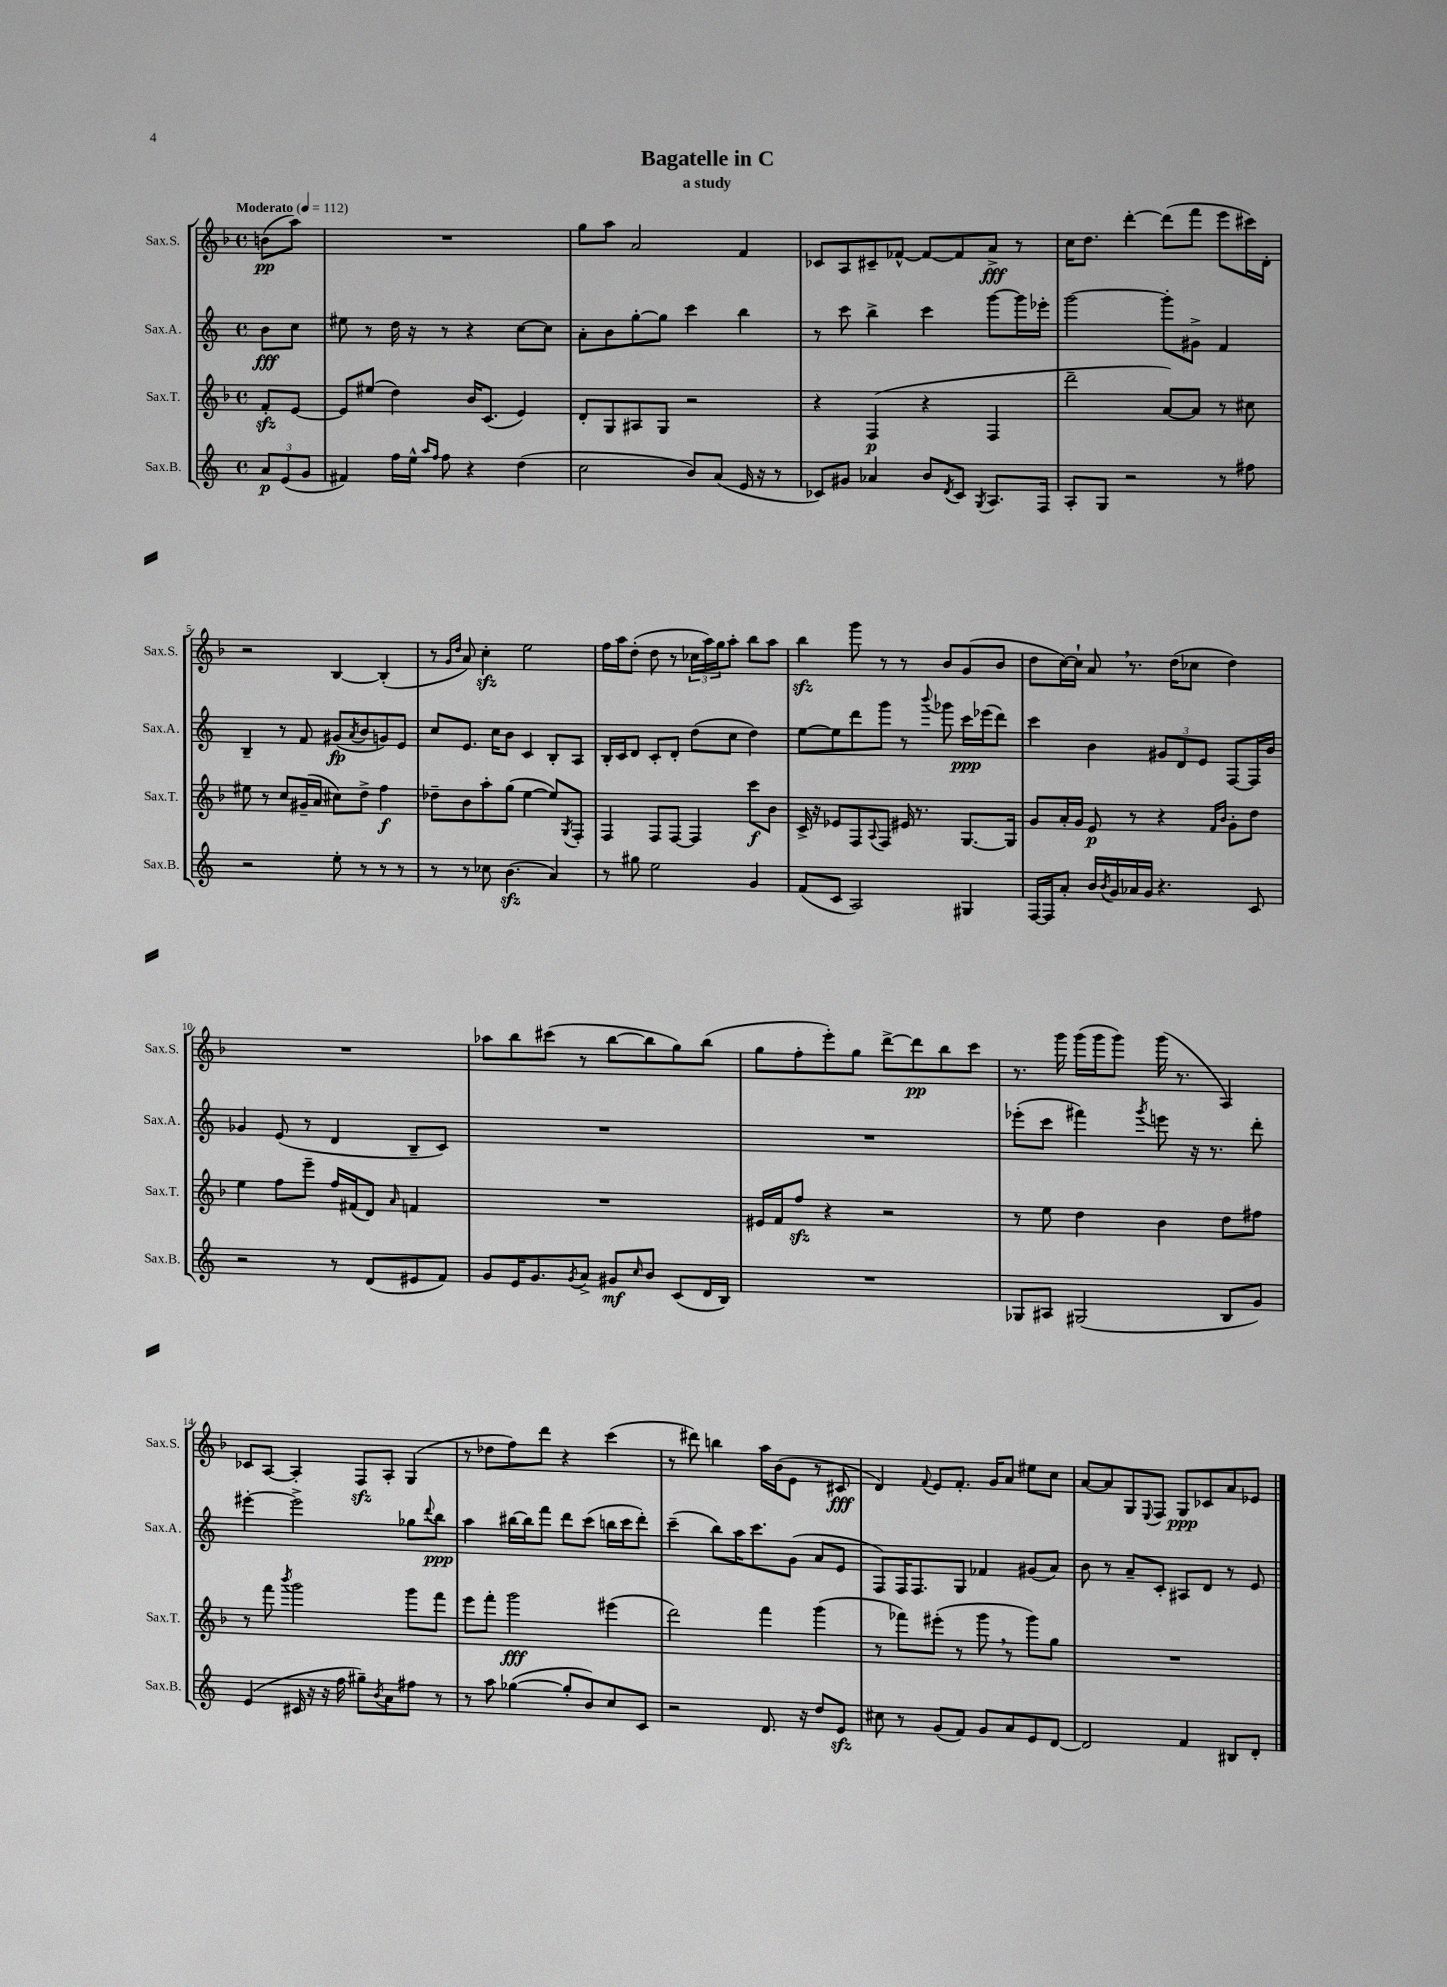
\header { title = "Bagatelle in C" subtitle = "a study" }
<<
\new StaffGroup <<
\new Staff = "s0" \with { instrumentName = "Sax.S." shortInstrumentName = "Sax.S." } {
    \clef treble \key f \major \defaultTimeSignature \time 4/4 \partial 4 \tempo "Moderato" 4 = 112
    b'8\pp( a''8) |
    R1 |
    g''8 a''8 a'2 f'4 |
    ces'8 a8 cis'8-- fes'8~-^ fes'8~ fes'8 a'8->\fff r8 |
    c''16 d''8. d'''4~-. d'''8( f'''8 e'''8 cis'''16) d'16-. |
    r2 bes4~ bes4-.( |
    r8 \grace { g'16 d''16 } a'8) c''4-.\sfz e''2 |
    f''16 a''16 d''8-.( d''8 r8 \tuplet 3/2 { ces''16 a''16) g''16 } a''8-. bes''8 a''8 |
    bes''4\sfz g'''8 r8 r8 bes'8 g'8( bes'8 |
    d''8 c''16~) c''16-! a'8 \breathe r8. d''16( ces''8 d''4) |
    R1 |
    aes''8 bes''8 cis'''8( r8 bes''8~ bes''8 g''8) bes''8( |
    g''8 f''8-. e'''8-.) g''8 d'''8~-> d'''8\pp bes''8 c'''8 |
    r8. g'''16 g'''16( g'''16 g'''8) g'''16( r8. a4) |
    ces'8 a8~ a4-. f8\sfz a8-. g4( |
    r8 des''8 f''8) d'''8 r4 c'''4( |
    r8 dis'''8) b''4 a''16 bes'16( e'8 r8 cis'8\fff |
    d'4) \appoggiatura { f'8 } e'8 f'8.-. g'16 a'8 eis''8 c''8 |
    a'8~ a'8 g8 \appoggiatura { e8 } f8 g8\ppp ces'8 a'8 ees'8 \bar "|." |
}
\new Staff = "s1" \with { instrumentName = "Sax.A." shortInstrumentName = "Sax.A." } {
    \clef treble \key c \major \defaultTimeSignature \time 4/4 \partial 4
    b'8\fff c''8 |
    eis''8 r8 d''16 r16 r8 r4 c''8~ c''8 |
    a'8-. b'8 g''8~-. g''8 c'''4 b''4 |
    r8 c'''8 b''4-> c'''4 g'''8~ g'''16 ees'''16-. |
    g'''2~ g'''8-. gis'8-> f'4 |
    b4-- r8 f'8 gis'8\fp( \acciaccatura { a'8 } b'8 g'8) e'8 |
    c''8 e'8. c''16 b'8 c'4 b8-. a8 |
    b16-. c'16 d'8 c'8-. d'8-. d''8( c''8 d''4) |
    e''8~ e''8 d'''8 g'''8 r8 \appoggiatura { b'''8 } ges'''8 c'''16\ppp ees'''16( d'''8) |
    c'''4 b'4 \tuplet 3/2 { gis'8 d'8 e'8 } f8~ f16 b'16 |
    ges'4 e'8( r8 d'4 b8-- c'8) |
    R1 |
    R1 |
    ees'''8-.( c'''8 fis'''4) \acciaccatura { g'''8 } e'''8 r16 r8. d'''8-. |
    eis'''4~-. eis'''2-> ges''8 \appoggiatura { d'''8 } b''8\ppp |
    a''4 bis''16~ bis''16 f'''8 d'''8 c'''8( b''16 c'''16 d'''8-.) |
    c'''4--( b''8) a''16 c'''8. g'8( a'8 e'8 |
    f8) f16 f8. g8 fes'4 gis'8( a'8) |
    b'8 r8 a'8-- c'8-. ais8 d'8 r8 e'8 \bar "|." |
}
\new Staff = "s2" \with { instrumentName = "Sax.T." shortInstrumentName = "Sax.T." } {
    \clef treble \key f \major \defaultTimeSignature \time 4/4 \partial 4
    f'8-.\sfz e'8~ |
    e'8 eis''8( d''4) bes'16 c'8.( e'4) |
    d'8-. g8 ais8 g8 r2 |
    r4 f4\p( r4 f4 |
    d'''2-- a'8~) a'8 r8 cis''8 |
    eis''8 r8 c''8 gis'16--( a'16 cis''8) d''8-> f''4\f |
    des''8-- bes'8 a''8-. g''8( e''4~ e''8) \acciaccatura { g8 } f8-. |
    f4 f8 f8~ f4 c'''8\f bes'8 |
    c'16-> r16 ees'8 f8 \appoggiatura { a8 } f8 eis'16 r8. g8.~ g16 |
    g'8 a'16-. g'16 e'8\p r8 r4 \grace { f'16 bes'16 } g'8-. d''8 |
    e''4 f''8 e'''8-- f''16 fis'16( d'8) \grace { a'16 } f'4 |
    R1 |
    eis'16 f'16 f''8\sfz r4 r2 |
    r8 e''8 d''4 bes'4 d''8 fis''8 |
    r8 f'''8 \acciaccatura { bes'''8 } g'''2 g'''8 f'''8 |
    e'''8 f'''8-. g'''2\fff eis'''4( |
    d'''2) f'''4 g'''4( |
    r8 fes'''8) eis'''8-.( r8 g'''8 \breathe r8 g'''8) g''8 |
    R1 \bar "|." |
}
\new Staff = "s3" \with { instrumentName = "Sax.B." shortInstrumentName = "Sax.B." } {
    \clef treble \key c \major \defaultTimeSignature \time 4/4 \partial 4
    \tuplet 3/2 { a'8\p e'8( g'8 } |
    fis'4) f''16 e''16-^ \grace { a''16 f''16 } f''8 r4 d''4( |
    c''2 b'8) a'8( e'16 r16 r8 |
    ces'8) gis'8 aes'4 b'8 \acciaccatura { d'8 } ces'8 \acciaccatura { g8 } a8. f16 |
    a8-. g8 r2 r8 fis''8 |
    r2 e''8-. r8 r8 r8 |
    r8 r8 ces''8 b'4.\sfz( a'4) |
    r8 gis''8 e''2 g'4 |
    f'8( c'8 a2) gis4 |
    f16~ f16 a'8-. b'16 \acciaccatura { b'8 } g'16 aes'16 g'16 r4. c'8 |
    r2 r8 d'8( eis'8 f'8) |
    g'8 e'16 g'8. \acciaccatura { g'8 } a'8-> gis'8\mf \grace { c''16 } b'8 c'8( d'16 b16) |
    R1 |
    ges8 ais8 gis2( b8 g'8) |
    e'4( cis'16 r16 r16 f''16 gis''8--) \acciaccatura { b'8 } a'8 fis''8 r8 |
    r8 a''8 ges''4~( ges''8-. b'8) c''8 c'8 |
    r2 d'8. r16 d''8 e'8\sfz |
    cis''8 r8 g'8( f'8) g'8 a'8 e'8 d'8~ |
    d'2 f'4 bis8 d'8-. \bar "|." |
}
>>
>>
